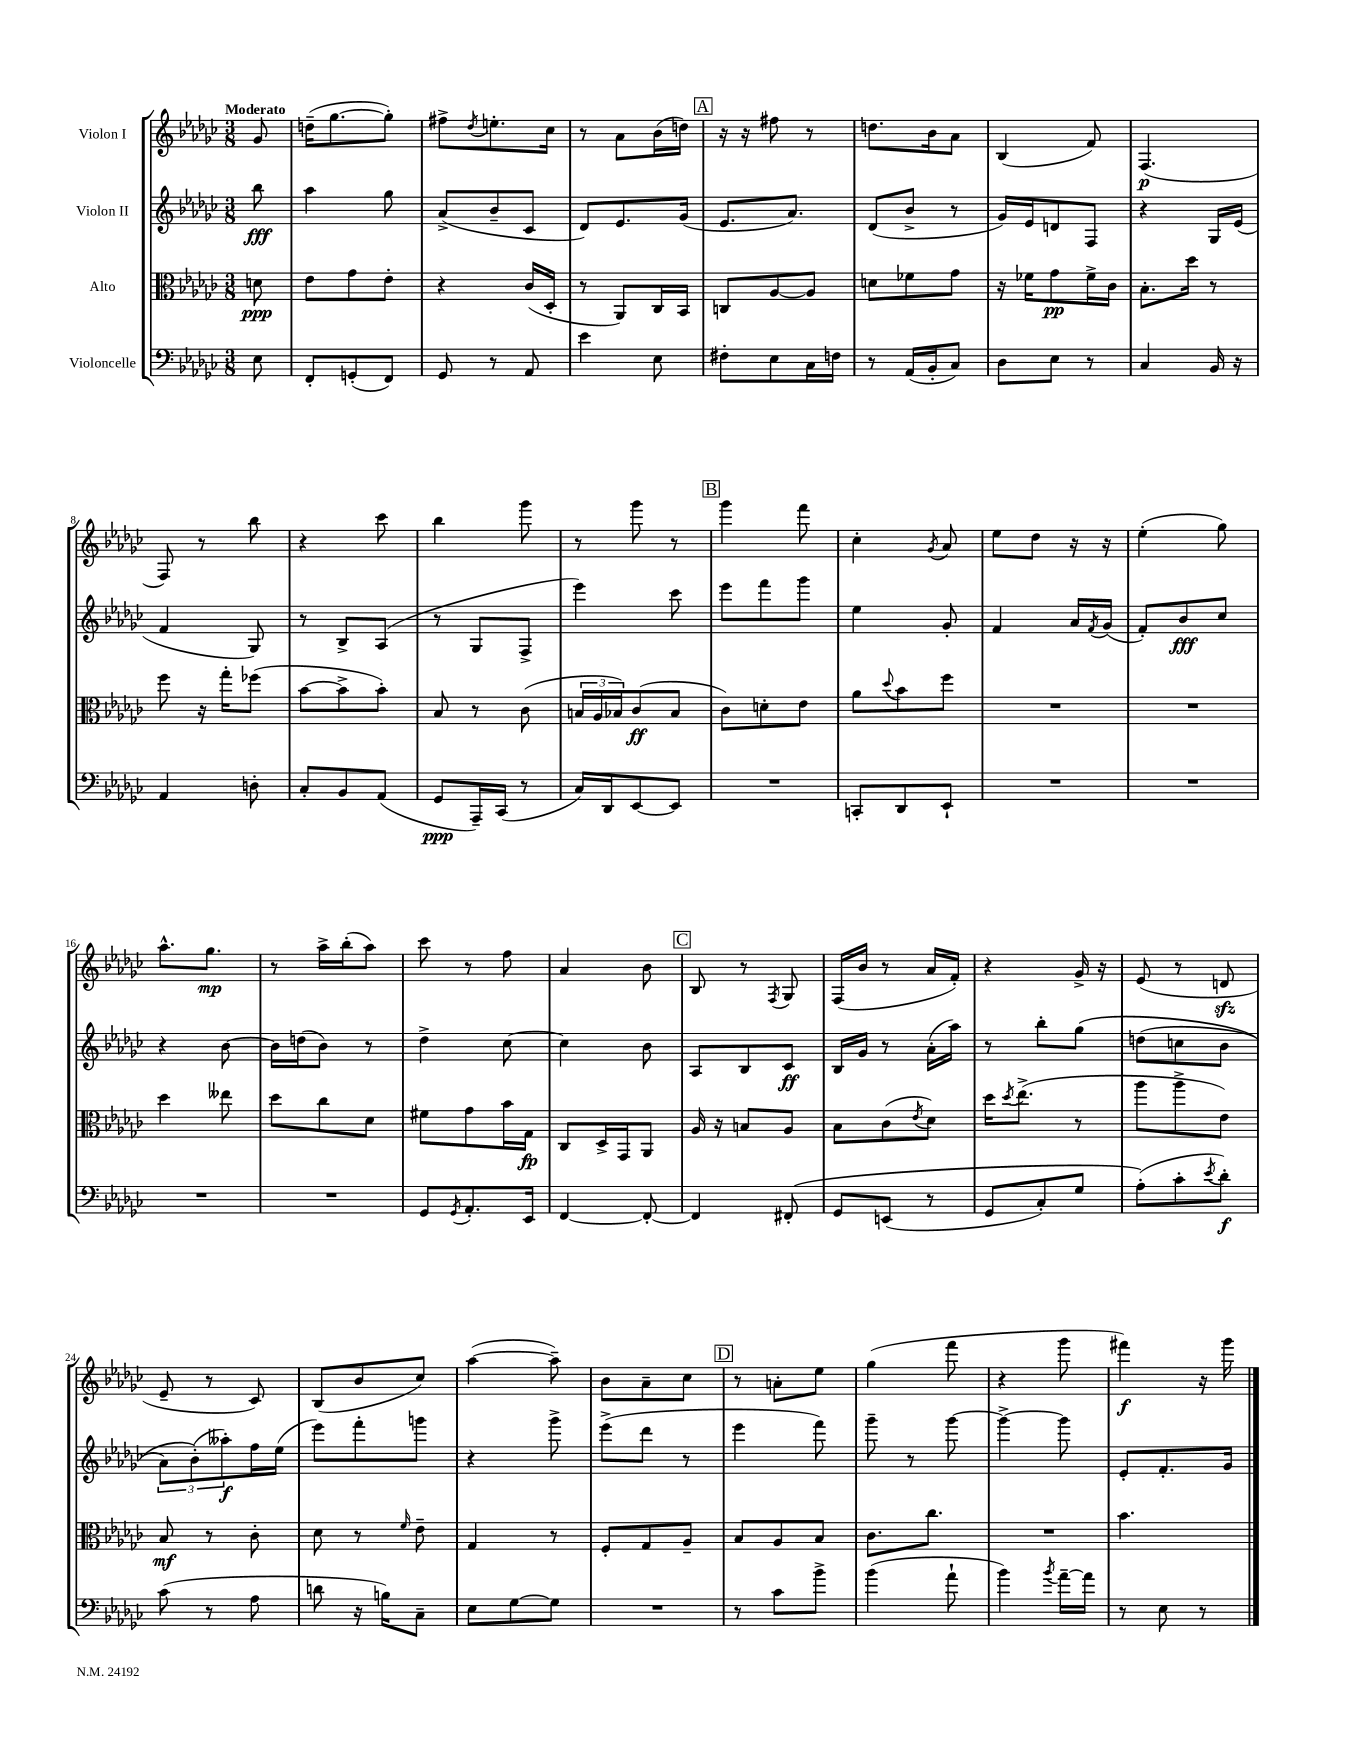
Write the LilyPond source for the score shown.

<<
\new StaffGroup <<
\new Staff = "s0" \with { instrumentName = "Violon I" } {
    \clef treble \key ges \major \numericTimeSignature \time 3/8 \partial 8 \tempo "Moderato"
    ges'8 |
    d''16--( ges''8.~ ges''8-.) |
    fis''8-> \acciaccatura { des''8 } e''8.-. ces''16 |
    r8 aes'8 bes'16( d''16) |
    \mark \markup { \box "A" } r16 r16 fis''8 r8 |
    d''8. bes'16 aes'8 |
    bes4( f'8) |
    f4.\p( |
    f8) r8 bes''8 |
    r4 ces'''8 |
    bes''4 ges'''8 |
    r8 ges'''8 r8 |
    \mark \markup { \box "B" } ges'''4 f'''8 |
    ces''4-. \acciaccatura { ges'8 } aes'8 |
    ees''8 des''8 r16 r16 |
    ees''4-.( ges''8) |
    aes''8.-^ ges''8.\mp |
    r8 aes''16-> bes''16-.( aes''8) |
    ces'''8 r8 f''8 |
    aes'4 bes'8 |
    \mark \markup { \box "C" } bes8 r8 \acciaccatura { f8 } ges8 |
    f16( bes'16 r8 aes'16 f'16-.) |
    r4 ges'16-> r16 |
    ees'8( r8 d'8\sfz |
    ees'8-- r8 ces'8) |
    bes8( bes'8 ces''8) |
    aes''4~( aes''8--) |
    bes'8 aes'8-- ces''8 |
    \mark \markup { \box "D" } r8 a'8-. ees''8 |
    ges''4( f'''8 |
    r4 ges'''8 |
    fis'''4\f) r16 ges'''16 \bar "|." |
}
\new Staff = "s1" \with { instrumentName = "Violon II" } {
    \clef treble \key ges \major \numericTimeSignature \time 3/8 \partial 8
    bes''8\fff |
    aes''4 ges''8 |
    aes'8->( bes'8-- ces'8 |
    des'8) ees'8. ges'16( |
    \mark \markup { \box "A" } ees'8. aes'8.) |
    des'8( bes'8-> r8 |
    ges'16) ees'16 d'8 f8 |
    r4 ges16 ees'16( |
    f'4 ges8) |
    r8 bes8-> aes8( |
    r8 ges8 f8-> |
    ees'''4) ces'''8 |
    \mark \markup { \box "B" } ees'''8 f'''8 ges'''8 |
    ees''4 ges'8-. |
    f'4 aes'16 \acciaccatura { f'8 } ges'16( |
    f'8-.) bes'8\fff ces''8 |
    r4 bes'8~ |
    bes'16 d''16( bes'8) r8 |
    des''4-> ces''8~ |
    ces''4 bes'8 |
    \mark \markup { \box "C" } aes8 bes8 ces'8\ff |
    bes16 ges'16 r8 aes'16-.( aes''16) |
    r8 bes''8-. ges''8\( |
    d''8( c''8 bes'8 |
    \tuplet 3/2 { aes'8) bes'8-.(\) aeses''8-.\f) } f''16 ees''16( |
    ees'''8) f'''8-. g'''8 |
    r4 ges'''8-> |
    ees'''8->( des'''8 r8 |
    \mark \markup { \box "D" } ees'''4 f'''8) |
    ges'''8-- r8 ges'''8~ |
    ges'''4~-> ges'''8 |
    ees'8-. f'8.-. ges'16 \bar "|." |
}
\new Staff = "s2" \with { instrumentName = "Alto" } {
    \clef alto \key ges \major \numericTimeSignature \time 3/8 \partial 8
    d'8\ppp |
    ees'8 ges'8 ees'8-. |
    r4 ces'16( des16-. |
    r8 aes,8) ces16 bes,16 |
    \mark \markup { \box "A" } c8 aes8~ aes8 |
    d'8 fes'8 ges'8 |
    r16 fes'16 ges'8\pp fes'16-> ces'16 |
    bes8.-. des''16 r8 |
    f''8 r16 ges''16-. fes''8( |
    bes'8~ bes'8-> bes'8-.) |
    bes8 r8 ces'8( |
    \tuplet 3/2 { b16 aes16 bes16) } ces'8\ff( bes8 |
    \mark \markup { \box "B" } ces'8) d'8-. ees'8 |
    aes'8 \appoggiatura { des''8 } bes'8 f''8 |
    R4. |
    R4. |
    des''4 eeses''8 |
    des''8 ces''8 des'8 |
    fis'8 ges'8 bes'16 ges16\fp |
    ces8 des16-> ges,16 aes,8 |
    \mark \markup { \box "C" } aes16 r16 b8 aes8 |
    bes8 ces'8( \acciaccatura { ees'8 } des'8) |
    des''16 \acciaccatura { des''8 } ees''8.->( r8 |
    aes''8 aes''8-> ees'8) |
    bes8\mf r8 ces'8-. |
    des'8 r8 \grace { f'16 } ees'8-- |
    ges4 r8 |
    f8-. ges8 aes8-- |
    \mark \markup { \box "D" } bes8 aes8 bes8 |
    ces'8. ces''8. |
    R4. |
    bes'4. \bar "|." |
}
\new Staff = "s3" \with { instrumentName = "Violoncelle" } {
    \clef bass \key ges \major \numericTimeSignature \time 3/8 \partial 8
    ees8 |
    f,8-. g,8-.( f,8) |
    ges,8 r8 aes,8 |
    ees'4 ees8 |
    \mark \markup { \box "A" } fis8-. ees8 ces16 f16 |
    r8 aes,16( bes,16-. ces8) |
    des8 ees8 r8 |
    ces4 bes,16 r16 |
    aes,4 d8-. |
    ces8-. bes,8 aes,8( |
    ges,8\ppp aes,,16--) ces,16( r8 |
    ces16) des,16 ees,8~ ees,8 |
    \mark \markup { \box "B" } R4. |
    c,8-. des,8 ees,8-! |
    R4. |
    R4. |
    R4. |
    R4. |
    ges,8 \acciaccatura { ges,8 } aes,8.-. ees,16 |
    f,4~ f,8~-. |
    \mark \markup { \box "C" } f,4 fis,8-.\( |
    ges,8 e,8( r8 |
    ges,8 ces8-.) ges8 |
    aes8-.(\) ces'8-. \acciaccatura { ees'8 } des'8-.\f) |
    ces'8( r8 aes8 |
    d'8 r16 b16) ces8-- |
    ees8 ges8~ ges8 |
    R4. |
    \mark \markup { \box "D" } r8 ces'8 bes'8-> |
    bes'4( aes'8-! |
    bes'4) \acciaccatura { bes'8 } aes'16~-- aes'16 |
    r8 ees8 r8 \bar "|." |
}
>>
>>
